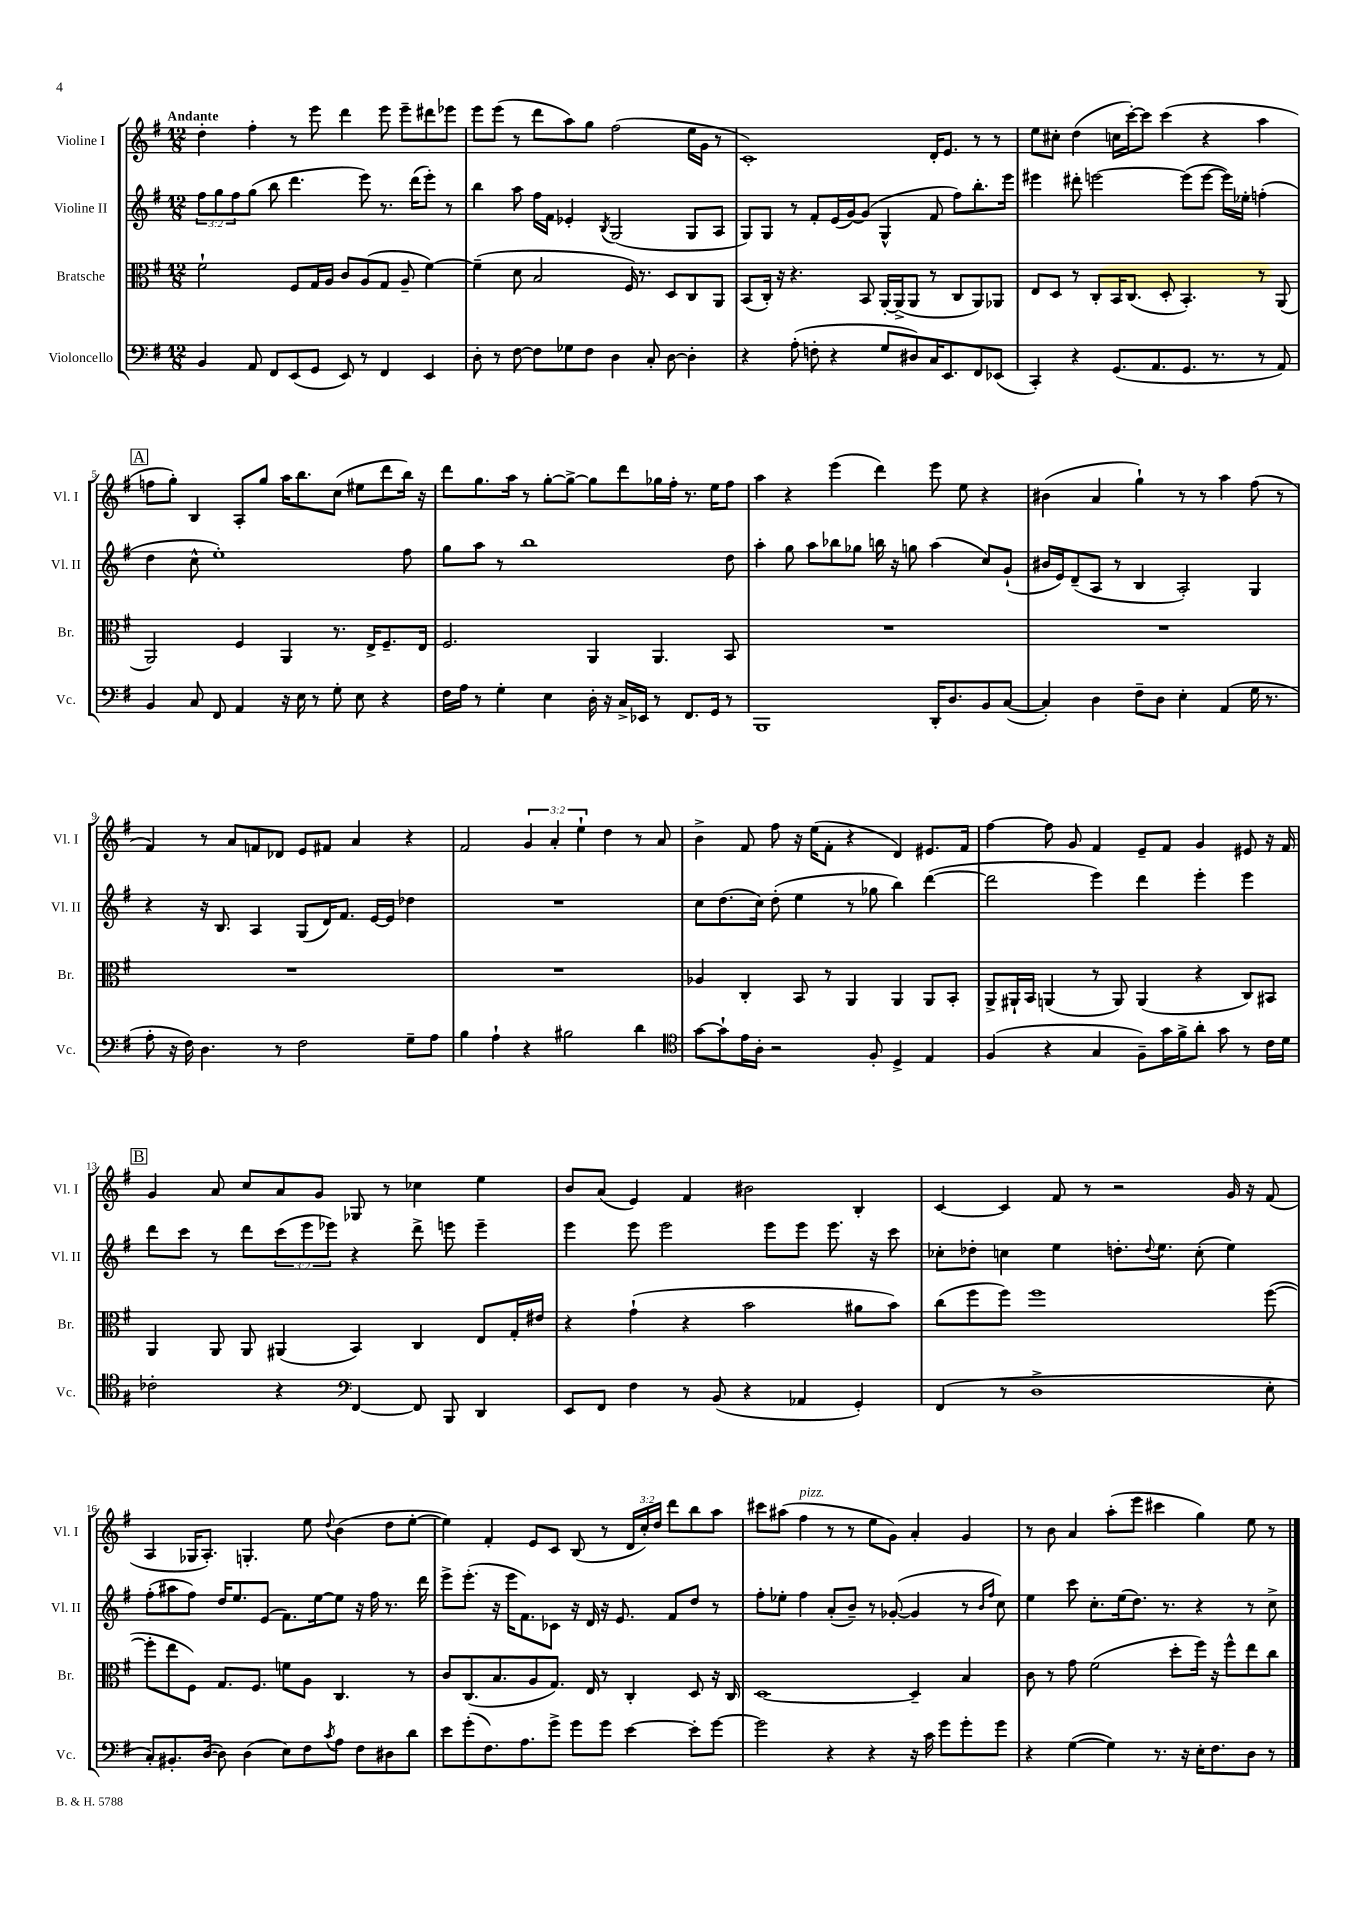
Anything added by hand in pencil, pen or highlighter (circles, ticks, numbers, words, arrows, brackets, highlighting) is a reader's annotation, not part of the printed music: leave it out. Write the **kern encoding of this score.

**kern	**kern	**kern	**kern
*staff4	*staff3	*staff2	*staff1
*clefF4	*clefC3	*clefG2	*clefG2
*k[f#]	*k[f#]	*k[f#]	*k[f#]
*M12/8	*M12/8	*M12/8	*M12/8
4BB/	2f#`\	12ff#\L	4dd'\
.	.	12gg\	.
.	.	12ff#\	.
8AA/	.	(8gg\J	4ff#'\
8FF#/L	.	8bb\	.
(8EE/	8F#/L	4.ddd\	8r
8GG/J	16G/L	.	8eee\
.	16A/JJ	.	.
8EE/)	8c/L	.	4ddd\
8r	(8A/	8eee\)	.
4FF#/	8G/J	8.r	8eee\
.	8A~/	.	8eee~\L
.	.	(16ddd\LK	.
4EE/	[4f#\)	8eee'\J)	8ddd#\
.	.	8r	8eee-\J
=	=	=	=
8D'\	(4f#~\]	4bb\	8eee\L
8r	.	.	(8eee\J
[8F#\	8d\	8aa\	8r
8F#\]L	2B/	16ff#\LL	8ddd\L
.	.	16f#\JJ	.
8G-\	.	4e-'/	8aa\)
8F#\J	.	.	8gg\J
.	.	8qB/	.
4D\	.	(2G/	(2ff#\
.	16F#/)	.	.
.	8.r	.	.
8C'/	.	.	.
[8D\	8D/L	.	.
4D'\]	8C/	8G/L	16ee\LL
.	.	.	16g\JJ
.	8AA/J	8A/J	8r
=	=	=	=
4r	(8BB/L	8G/L)	1c')
.	16C'/Jk)	8G/J	.
.	16r	.	.
(8A'\	4.r	8r	.
8F'\	.	8f#'/L	.
4r	.	(16e/L	.
.	.	[16g/J)	.
.	8BB/	(8g/]J	.
8G/L	[16AA'/LL	4G^^/	.
.	(16AA^/]J	.	.
8D#/)	8AA/J	.	.
16C/K	8r	8f#/	16d'/LK
8.EE/	.	.	8.e/J
.	8C/L	8ff#\L)	.
8FF#/	8AA/)	8.bb'\	8r
(8EE-/J	8AA-/J	.	8r
.	.	16eee\Jk	.
=	=	=	=
4CC'/)	8E/L	4eee#\	8ee\L
.	8D/J	.	8cc#'\J
4r	8r	8ddd#'\	(4dd\
.	8C'/L	[2eee\	.
(8.GG/L	16BB/K	.	16cc\LL
.	(8.C/J	.	[16ccc'\J)
.	.	.	8ccc\]J
8.AA/	.	.	.
.	8D'/	.	(4ccc\
8.GG/J	4.BB'/)	(8eee\]L	.
.	.	[8eee\J	4r
8.r	.	.	.
.	.	16eee\]LL)	.
.	.	16ee-'\JJ	.
8r	8r	(4ff'\	4aa\
8AA/)	(8AA/	.	.
=	=	=	=
4BB/	2AA/)	4dd\	8ff\L
.	.	.	8gg'\J)
8C/	.	8cc^^\	4B/
8FF#/	.	1ee')	.
4AA/	4F#/	.	8A'/L
.	.	.	8gg/J
16r	4AA/	.	16aa\LK
16E\	.	.	8.bb\
8r	.	.	.
8G'\	8.r	.	(8cc\J
8E\	.	.	8ee#\L
.	16E^/LK	.	.
4r	8.F#~/	.	8ddd\
.	.	8ff#\	16bb\Jk)
.	16E/Jk	.	16r
=	=	=	=
16F#\LL	2.F#/	8gg\L	8ddd\L
16A\JJ	.	.	.
8r	.	8aa\J	8.gg\
4G'\	.	8r	.
.	.	.	16aa\Jk
.	.	1bb	8r
4E\	.	.	[8gg'\L
.	.	.	8gg^\_J
16D'\	4AA/	.	8gg\]L
16r	.	.	.
16C^/LL	.	.	8ddd\
16EE-/JJ	.	.	.
8r	4.AA/	.	16gg-\L
.	.	.	16ff#'\JJ
8.FF#/L	.	.	8.r
16GG/Jk	.	.	16ee\LK
8r	8BB/	8dd\	8ff#\J
=	=	=	=
1BBB	1.r	4aa'\	4aa\
.	.	8gg\	4r
.	.	8aa\L	.
.	.	8bb-\	(4eee\
.	.	8gg-\J	.
.	.	16bb\	4ddd\)
.	.	16r	.
.	.	8gg\	.
16DD'/LK	.	(4aa\	8eee\
8.D/	.	.	.
.	.	.	8ee\
8BB/	.	8cc/L)	4r
([8C/J	.	(8g`/J	.
=	=	=	=
4C'/])	1.r	16b#/LL	(4b#\
.	.	16e/J)	.
.	.	(8d~/	.
4D\	.	8A/J	4a/
.	.	8r	.
8F#~\L	.	4B/	4gg`\)
8D\J	.	.	.
4E'\	.	2A'/)	8r
.	.	.	8r
(4AA/	.	.	4aa\
16G\	.	4G/	(8ff#\
8.r	.	.	.
.	.	.	8r
=	=	=	=
8A'\	1.r	4r	4f#/)
16r	.	.	.
16F#\)	.	.	.
4.D\	.	16r	8r
.	.	8.B/	.
.	.	.	8a/L
.	.	4A/	8f/
8r	.	.	8d-/J
2F#\	.	(8G/L	8e/L
.	.	16d/K)	8f#/J
.	.	8.f#/J	.
.	.	.	4a/
.	.	[16e/LL	.
.	.	16e/]JJ	.
8G~\L	.	4dd-\	4r
8A\J	.	.	.
=	=	=	=
4B\	1.r	1.r	2f#/
4A`\	.	.	.
4r	.	.	6g/
.	.	.	6a'/
2B#\	.	.	.
.	.	.	6ee`\
.	.	.	4dd\
4d\	.	.	8r
.	.	.	8a/
=	=	=	=
*clefC4	*	*	*
[8g\L	4A-/	8cc\L	4b^\
8g`\]	.	(8.dd\	.
16e\L	4C'/	.	8f#/
16A'\JJ	.	16cc\Jk)	.
2r	.	(8dd'\	8ff#\
.	8BB/	4ee\	16r
.	.	.	(16ee\LK
.	8r	.	8f#'\J
.	4AA/	8r	4r
8F#'/	.	8gg-\	.
4D^/	4AA/	4bb\)	4d/)
4E/	8AA/L	([4ddd\	8.e#/L
.	8BB'/J	.	.
.	.	.	16f#/Jk
=	=	=	=
(4F#/	8AA^/L	2ddd\]	[4ff#\
.	16AA#`/L	.	.
.	16BB/JJ	.	.
4r	(4AA/	.	8ff#\]
.	.	.	8g/
4G/	8r	4eee\)	4f#/
.	8AA/)	.	.
8F#~\L)	(4AA/	4ddd\	8e~/L
16g\L	.	.	8f#/J
16f#^\J	.	.	.
8a'\J	4r	4eee'\	4g/
8g\	.	.	.
8r	8C/L)	4eee\	8e#/
16c\LL	8BB#/J	.	16r
16d\JJ	.	.	16f#/
=	=	=	=
2c-'\	4AA/	8ddd\L	4g/
.	.	8ccc\J	.
.	8AA/	8r	8a/
.	8AA/	8ddd\L	8cc/L
4r	(4AA#/	(12ccc\	8a/
.	.	12eee\	.
.	.	.	8g/J
.	.	12eee-\J)	.
*clefF4	*	*	*
[4FF#/	4BB/)	4r	8G-/
.	.	.	8r
8FF#/]	4C/	8ddd^\	4cc-\
8BBB/	.	8eee\	.
4DD/	8E/L	4eee~\	4ee\
.	16G'/L	.	.
.	16e#/JJ	.	.
=	=	=	=
8EE/L	4r	4eee\	8b/L
8FF#/J	.	.	(8a/J
4F#\	(4g`\	8eee\	4e/)
.	.	2eee\	.
8r	4r	.	4f#/
(8BB/	.	.	.
4r	2b\	.	2b#\
.	.	8eee\L	.
4AA-/	.	8eee\J	.
.	.	8.eee\	.
4GG'/)	8a#\L	.	4B'/
.	.	16r	.
.	8b\J)	8ccc\	.
=	=	=	=
(4FF#/	(8cc\L	8cc-'\L	[4c/
.	8ff#\	8dd-'\J	.
8r	8ff#\J)	4cc\	4c/]
1D^	1ff#	.	.
.	.	4ee\	8f#/
.	.	.	8r
.	.	8.dd'\L	2r
.	.	8qqdd/	.
.	.	8.ee\J	.
.	.	(8cc'\	.
.	.	4ee\)	16g/
.	.	.	16r
8E'\	([8ff#\	.	(8f#/
=	=	=	=
8C'/L)	8ff#'\]L	(8ff#'\L	4A/
8.BB#'/	8ee\	8aa#\	.
.	8F#\J)	8ff#\J)	16G-/LK
([16D/Jk	.	.	8.A'/J)
8D\])	8.G/L	16dd/LK	.
.	.	8.ee/	.
(4D\	.	.	4.G'/
.	8.F#/J	.	.
.	.	(8e/J	.
8E\L)	8f\L	8.f#\L)	.
8F#\	8A\J	.	8ee\
.	.	[16ee\k	.
8qc/	.	.	8qqdd/
8A\J	4.C/	8ee\]J	(4b\
8F#\L	.	16r	.
.	.	16ff#\	.
8D#\	.	8.r	8dd\L
8d\J	8r	.	[8ee'\J
.	.	16ddd\	.
=	=	=	=
8e\L	8c/L	8eee^\L	4ee\])
(8g'\	(8.C/	(8.eee'\J	.
8.F#\)	.	.	4f#'/
.	8.B/	16r	.
.	.	16eee\LK	.
8.A\	.	8.f#\)	.
.	8A/	.	8e/L
8g^\J	8.G/J)	8c-\J	8c/J
8g\L	.	16r	(8B/
.	16E/	16d/	.
8g\J	8r	16r	8r
.	.	8.e/	.
[4e\	4C'/	.	24d/LL
.	.	.	24cc'/)
.	.	.	24dd/JJ
.	.	8f#/L	8ddd\L
8e'\]L	8D/	8dd/J	8bb\
[8g\J	16r	8r	8aa\J
.	16C/	.	.
=	=	=	=
2g\]	[1D	8ff#'\L	8ccc#\L
.	.	8ee-'\J	(8aa#\J
.	.	4ff#\	4ff#\
4r	.	(8a'/L	8r
.	.	8b~/J)	8r
4r	.	8r	8ee\L
.	.	([8g-'/	8g\J)
16r	4D~/]	4g-/]	4a'/
16c\	.	.	.
8g\L	.	.	.
8g'\	4B/	8r	4g/
.	.	16qqb/LL	.
.	.	16qqff#/JJ	.
8g\J	.	8cc\)	.
=	=	=	=
4r	8c\	4ee\	8r
.	8r	.	8b\
([4G\	8g\	8ccc\	4a/
.	(2f#\	8.cc'\L	.
4G\])	.	.	(8aa'\L
.	.	(16ee\k	.
.	.	8.dd\J)	8eee\J
8.r	.	.	4ccc#\
.	.	8.r	.
.	8dd'\L	.	.
16r	.	.	.
16E'\LK	16ff#\Jk)	4r	4gg\)
8.F#\	16r	.	.
.	8ff#^^\L	.	.
8D\J	8ee\	8r	8ee\
8r	8cc\J	8cc^\	8r
==	==	==	==
*-	*-	*-	*-
